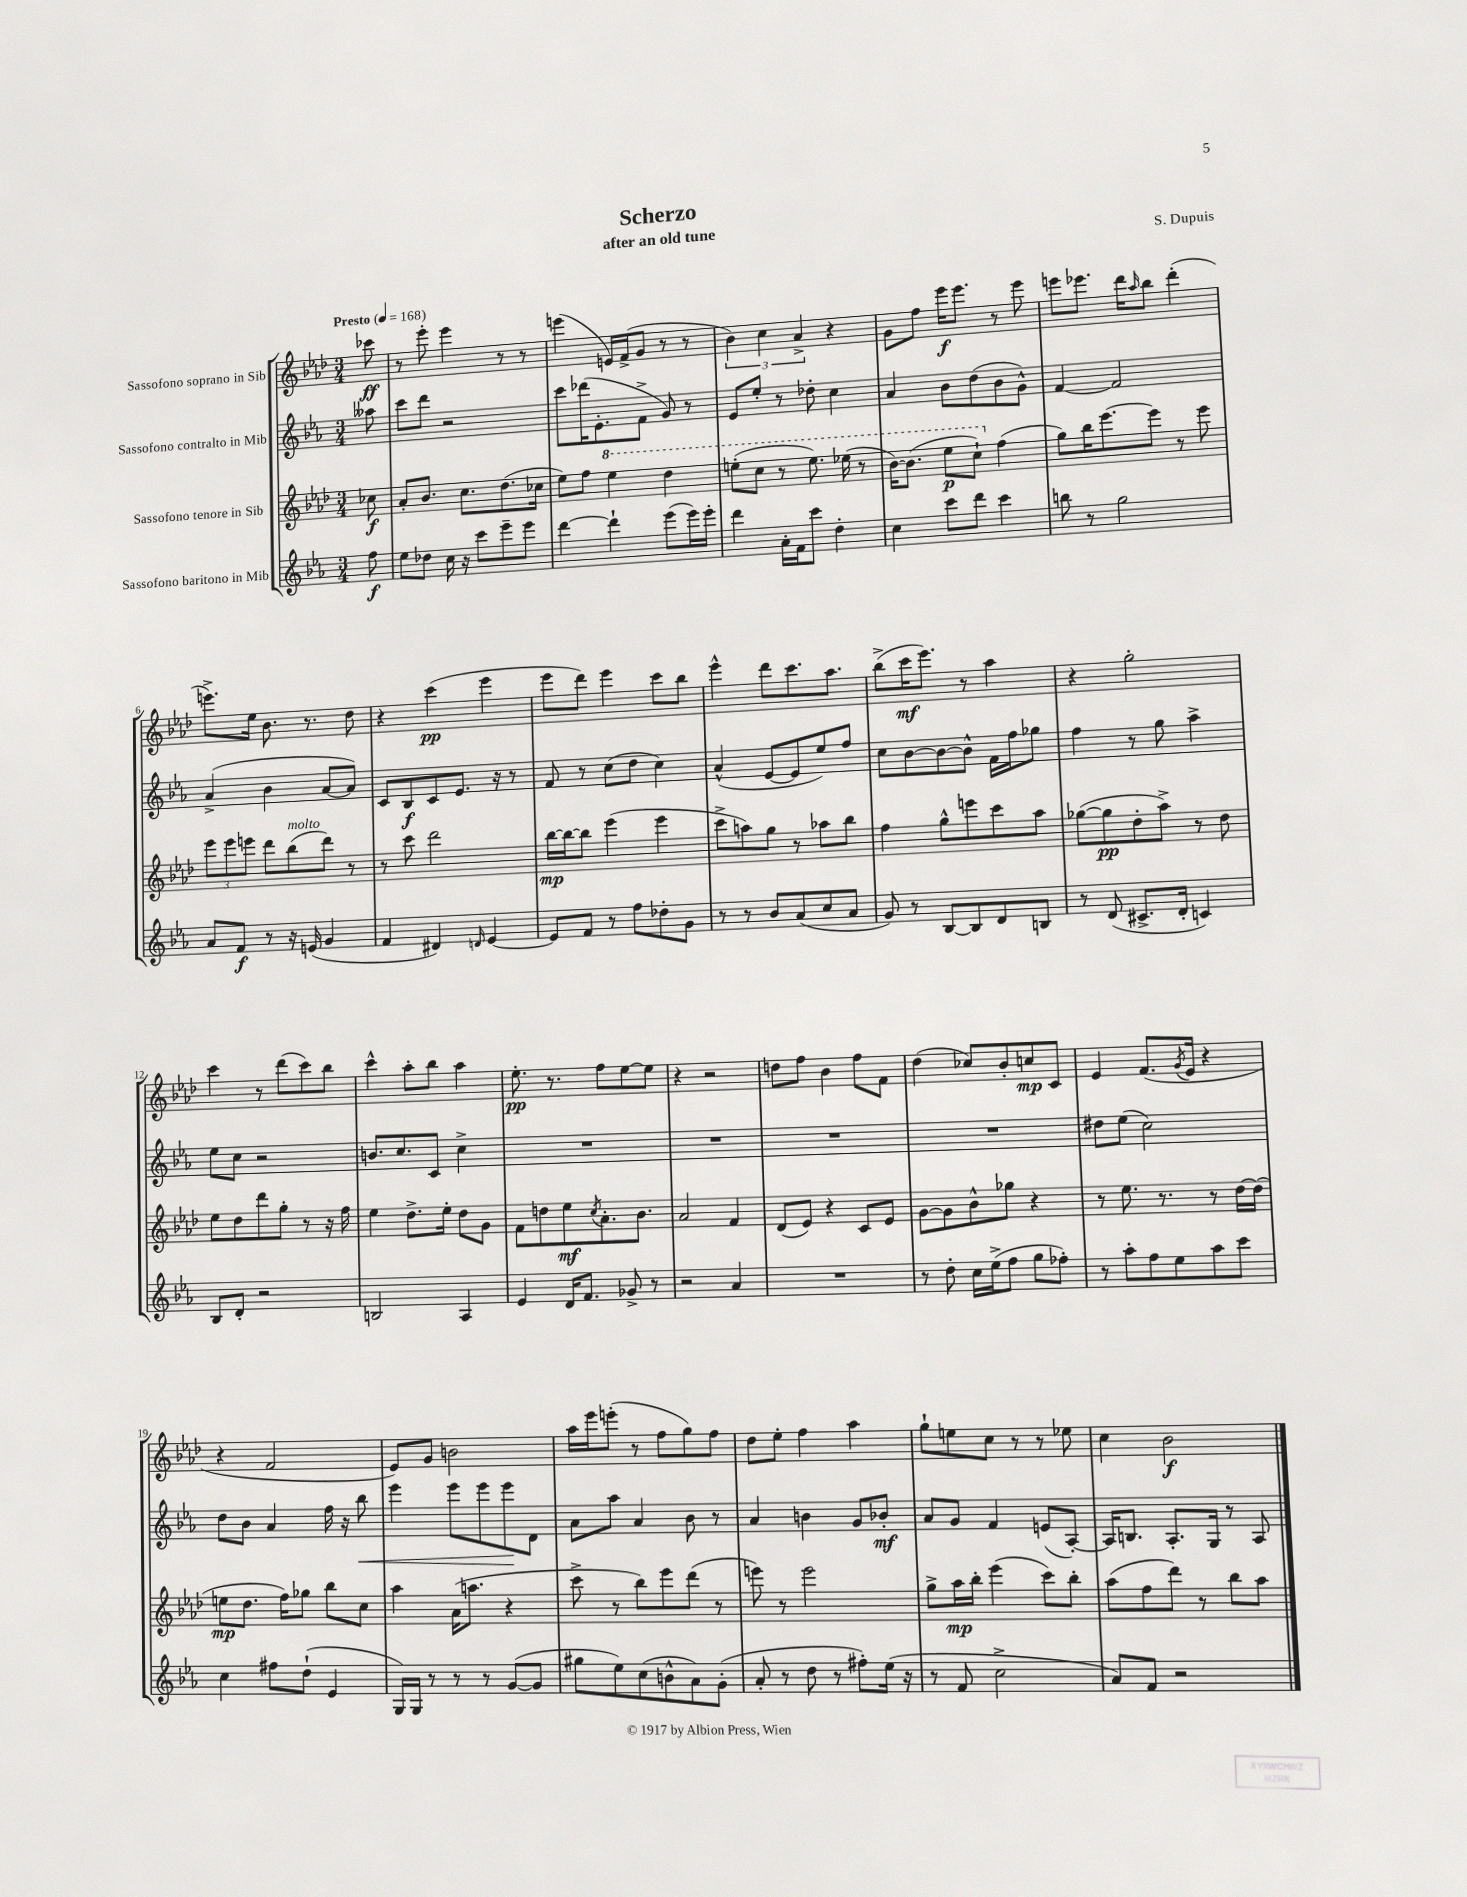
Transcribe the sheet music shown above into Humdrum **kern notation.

**kern	**kern	**kern	**kern
*staff4	*staff3	*staff2	*staff1
*clefG2	*clefG2	*clefG2	*clefG2
*k[b-e-a-]	*k[b-e-a-d-]	*k[b-e-a-]	*k[b-e-a-d-]
*M3/4	*M3/4	*M3/4	*M3/4
*MM168	*MM168	*MM168	*MM168
8ff	8cc-	8aa--	8ccc-
=	=	=	=
8ee-	8a-'	8ccc	8r
8dd-	8.b-	8ddd	8eee-'
16cc	.	2r	4eee-
16r	8.cc	.	.
8ccc	.	.	.
8eee-~	(8.dd-	.	8r
8eee-	.	.	8r
.	16cc-	.	.
=	=	=	=
[4ddd	8ee-)	8ccc	(4eee
.	8ff	(16ddd-	.
.	.	8.e-'	.
4ddd`]	4eee-	.	16e)
.	.	.	(16f^
.	.	8f^	8g
(8eee-	4ddd-	8g)	8r
16eee-)	.	8r	8r
16eee-'	.	.	.
=	=	=	=
4ddd	(8eee'	8e-	6b-)
.	8ccc	8ee-'	.
.	.	.	6cc
16a-'	8r	8r	.
16f	.	.	.
.	.	.	6a-^
8ccc	8.eee)	8dd-'	.
4dd'	.	4cc	4r
.	(16eee-	.	.
.	8r	.	.
=	=	=	=
4cc	[16bb-)	4a-	8g
.	(8.bb-]	.	.
.	.	.	8ff
8ccc	8eee-	8b-	16eee-
.	.	.	8.eee-
8ddd	8ccc`)	(8dd	.
4ccc	(4ff	8b-	8r
.	.	8g^^)	8eee-
=	=	=	=
8bb	8gg)	[4f	8eee
8r	16bb-	.	8.eee-
.	[8.eee-	.	.
2gg	.	2f]	.
.	.	.	16ddd-
.	.	.	16qqaa-
.	8eee-]	.	8bb-
.	8r	.	(4ddd-'
.	8eee-	.	.
=	=	=	=
8a-	12eee-	(4a-^	8.eee^)
.	12eee-	.	.
8f	.	.	.
.	12eee	.	.
.	.	.	16ee-
8r	8ddd-	4b-	8.b-
16r	(8bb-	.	.
(16e	.	.	8.r
4g	8ddd-)	[8a-	.
.	8r	8a-])	8dd-
=	=	=	=
4f	8r	8c	4r
.	8ccc	8B-	.
4d#)	2ddd-	8c	(4ccc
.	.	8.e-	.
16qqd	.	.	.
[4e-	.	.	4eee-
.	.	16r	.
.	.	8r	.
=	=	=	=
8e-]	[16bb-	8f	8eee-
.	16bb-_	.	.
8f	8bb-]	8r	8ddd-)
8r	(4eee-	(8cc	4eee-
8ff	.	8dd	.
8dd-'	4eee-	4cc)	8ccc
8g	.	.	8bb-
=	=	=	=
8r	8ccc^	(4a-^^	4eee-^^
8r	8aa)	.	.
8b-	8gg	[8e-	8ddd-
(8a-	8r	8e-]	8.ccc
8cc	8aa-	8ee-)	.
.	.	.	8.aa-
8a-	8bb-	8ff	.
=	=	=	=
8g)	4ff	8cc	(8bb-^
8r	.	[8b-	16ccc
.	.	.	8.eee-)
[8B-	8gg^^	8b-_	.
8B-]	8eee	8b-^^]	8r
8d	8ccc	16f	4aa-
.	.	16ff	.
8B	8aa-	8gg-	.
=	=	=	=
8r	([8gg-	4ff	4r
(8d	8gg-]	.	.
8.c#^	8dd-'	8r	2gg'
.	8aa-^)	8gg	.
16d'	.	.	.
4c)	8r	4aa-^	.
.	8dd-	.	.
=	=	=	=
8B-	8ee-	8ee-	4ccc
8d'	8dd-	8cc	.
2r	8ddd-	2r	8r
.	8gg'	.	(8ddd-
.	8r	.	8ccc)
.	16r	.	8bb-
.	16ff	.	.
=	=	=	=
2B	4ee-	8.b	4ccc^^
.	.	8.cc	.
.	8.dd-^	.	8aa-'
.	.	8c	8bb-
.	16ee-'	.	.
4A-	8dd-	4cc^	4aa-
.	8g	.	.
=	=	=	=
4e-	8f	2.r	8.ee-'
.	8dd	.	.
.	.	.	8.r
16d	8ee-	.	.
8.f	.	.	.
.	8qcc	.	.
.	8.a-'	.	8ff
8g-^	.	.	[8ee-
.	8.b-	.	.
8r	.	.	8ee-]
=	=	=	=
2r	2a-	2.r	4r
.	.	.	2r
4a-	4f	.	.
=	=	=	=
2.r	(8d-	2.r	8dd
.	8e-)	.	8ff
.	4r	.	4b-
.	8c	.	8ff
.	8e-	.	8f
=	=	=	=
8r	[8g	2.r	(4dd-
8dd'	8g]	.	.
16cc	8b-^^	.	8cc-)
(16ee-^	.	.	.
8ff	8gg-	.	8b-'
8gg	4r	.	8cc
8ff-')	.	.	8c
=	=	=	=
8r	8r	8dd#	4e-
8aa-'	8.ee-	(8ee-	.
8ff	.	2cc)	(8.f
.	8.r	.	.
8ee-	.	.	.
.	.	.	8qg
.	.	.	16e-
8aa-	8r	.	4r
8ccc	[16dd-	.	.
.	(16dd-]	.	.
=	=	=	=
4cc	8ee	8dd	4r
.	8.dd-	8b-	.
8ff#	.	4a-	2f
.	16ff)	.	.
(8dd`	8gg-	.	.
4e-	8bb-	16ff	.
.	.	16r	.
.	8cc	8bb-	.
=	=	=	=
16G)	4aa-	4eee-	8e-)
16G	.	.	.
8r	.	.	8g
8r	(16a-	8eee-	2b
.	8.aa	.	.
8r	.	8eee-	.
([8g	4r	8eee-	.
8g]	.	8d	.
=	=	=	=
8gg#	8ccc^	8a-	16aa-
.	.	.	16eee-
8ee-)	8r	8aa-	(8eee'
(8cc	8bb-)	4a-	8r
8b^^	8eee-	.	8ff
8a-)	(8ddd-	8b-	8gg)
(8g'	8r	8r	8ff
=	=	=	=
8a-'	8eee)	4a-	8dd-
8r	8r	.	8ee-'
8dd	2eee	4b	4ff
8r	.	.	.
8ff#')	.	8g	4aa-
(16ee-	.	8b-'	.
16r	.	.	.
=	=	=	=
8r	8gg^	8a-	8gg`
8f	16aa-	8g	8ee
.	16bb-'	.	.
2cc^	(4eee-	4f	8cc
.	.	.	8r
.	8ccc)	(8e	8r
.	8bb-'	[8A-')	8ee-
=	=	=	=
8a-)	(8aa-	16A-]	4cc
.	.	8.B	.
8f	8ff	.	.
2r	8ddd-)	8.A-'	2b-
.	8r	.	.
.	.	16G	.
.	8bb-	8r	.
.	8aa-	8A-	.
==	==	==	==
*-	*-	*-	*-
